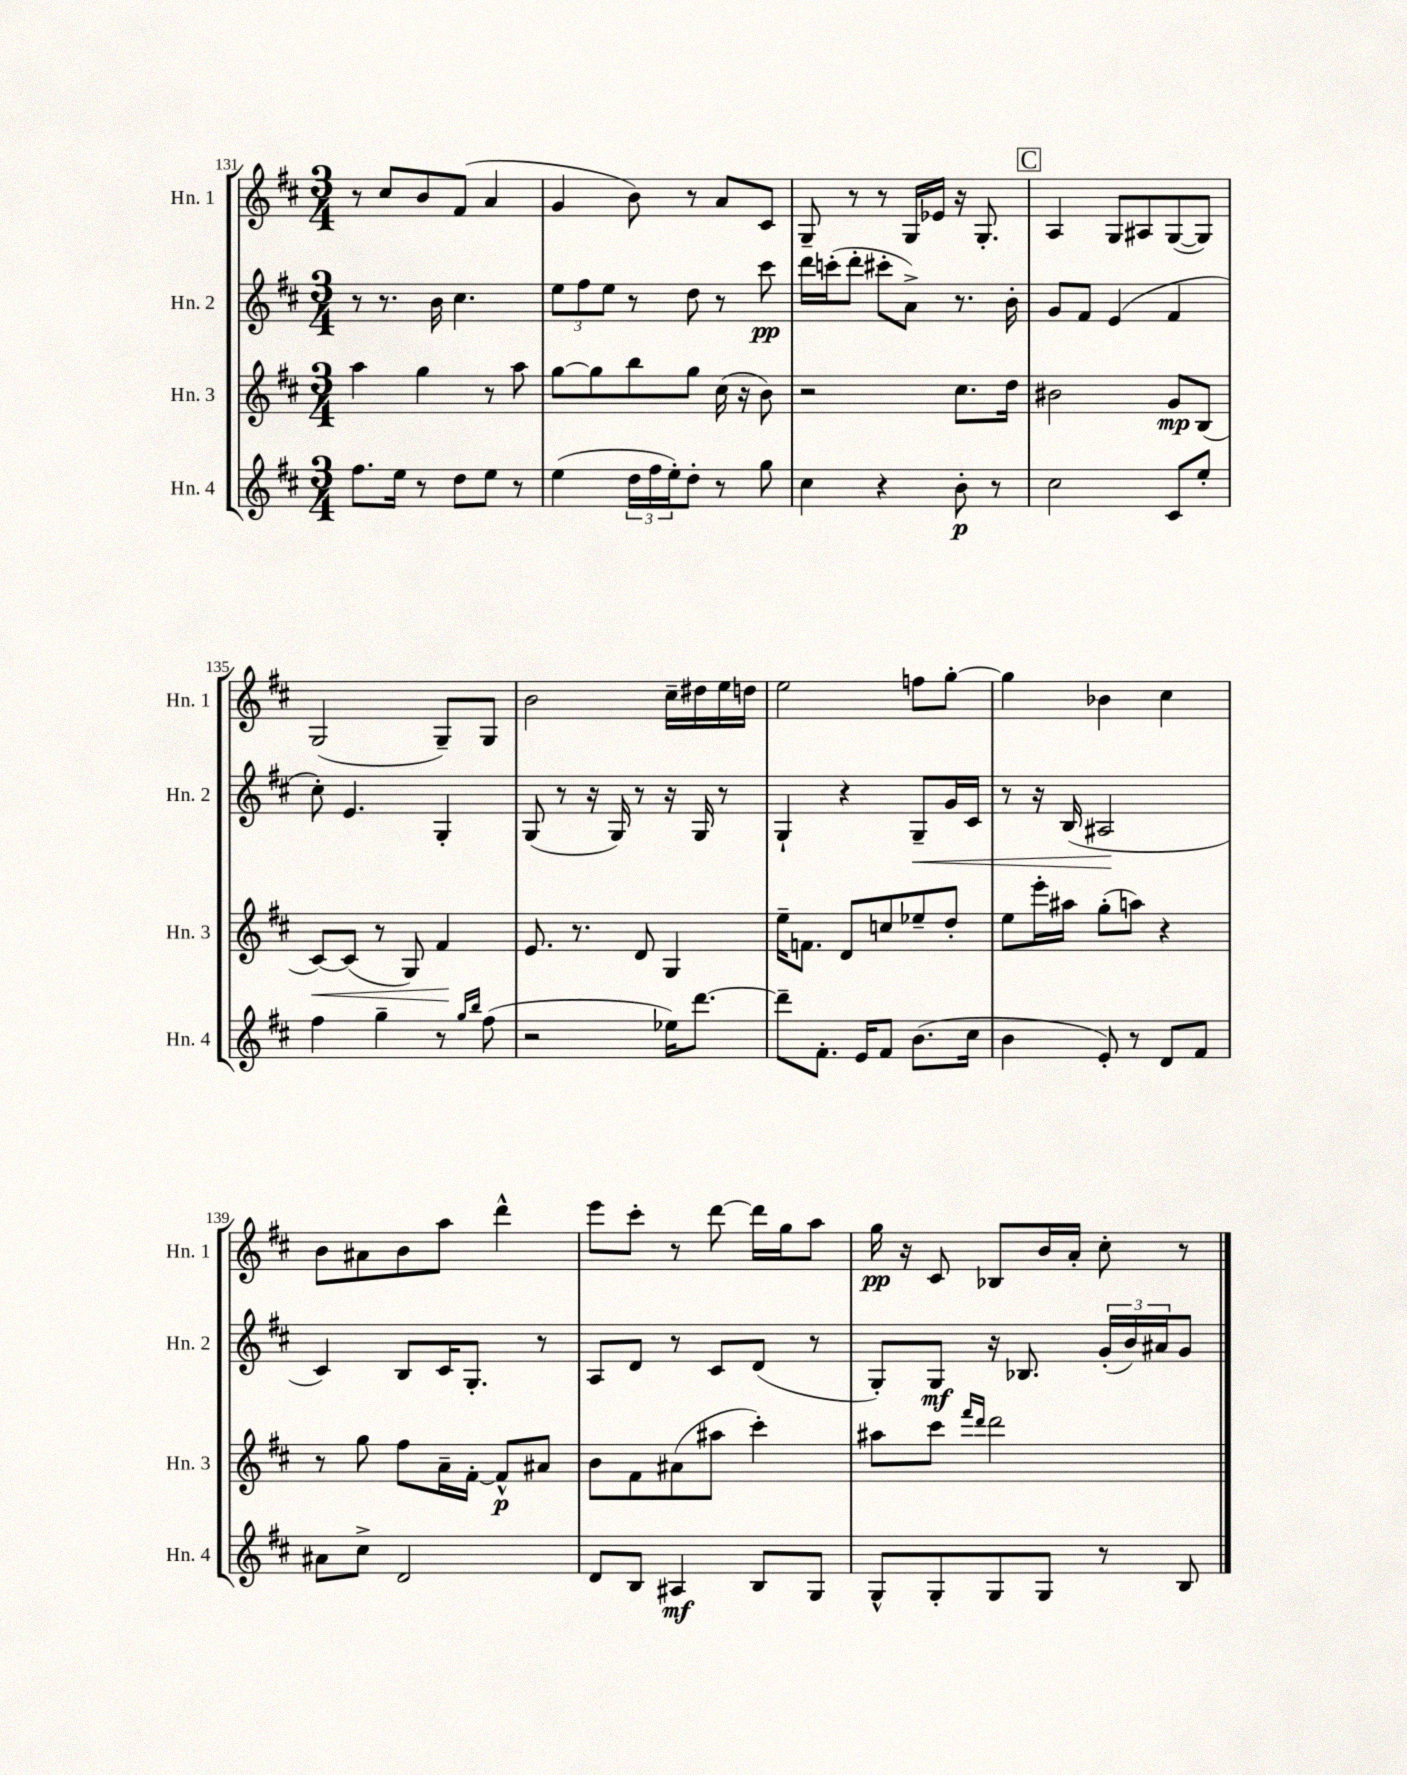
<<
\new StaffGroup <<
\new Staff = "s0" \with { instrumentName = "Hn. 1" shortInstrumentName = "Hn. 1" } {
    \clef treble \key d \major \numericTimeSignature \time 3/4
    r8 cis''8 b'8 fis'8( a'4 |
    g'4 b'8) r8 a'8 cis'8 |
    g8-- r8 r8 g16 ees'16 r16 g8.-. |
    \mark \markup { \box "C" } a4 g8 ais8 g8~( g8) |
    g2( g8--) g8 |
    b'2 cis''16-- dis''16 e''16 d''16 |
    e''2 f''8 g''8~-. |
    g''4 bes'4 cis''4 |
    b'8 ais'8 b'8 a''8 d'''4-^ |
    e'''8 cis'''8-. r8 d'''8~ d'''16 g''16 a''8 |
    g''16\pp r16 cis'8 bes8 b'16 a'16-. cis''8-. r8 \bar "|." |
}
\new Staff = "s1" \with { instrumentName = "Hn. 2" shortInstrumentName = "Hn. 2" } {
    \clef treble \key d \major \numericTimeSignature \time 3/4
    r8 r8. b'16 cis''4. |
    \tuplet 3/2 { e''8 fis''8 e''8 } r8 d''8 r8 cis'''8\pp |
    d'''16 c'''16-.( d'''8-. cis'''8-. a'8->) r8. b'16-. |
    \mark \markup { \box "C" } g'8 fis'8 e'4( fis'4 |
    cis''8-.) e'4. g4-. |
    g8( r8 r16 g16) r8 r16 g16 r8 |
    g4-! r4 g8--\< g'16 cis'16 |
    r8 r16 b16( ais2\! |
    cis'4) b8 cis'16 g8.-. r8 |
    a8 d'8 r8 cis'8 d'8( r8 |
    g8-.) g8\mf r16 bes8. \tuplet 3/2 { g'16-.( b'16) ais'16 } g'8 \bar "|." |
}
\new Staff = "s2" \with { instrumentName = "Hn. 3" shortInstrumentName = "Hn. 3" } {
    \clef treble \key d \major \numericTimeSignature \time 3/4
    a''4 g''4 r8 a''8 |
    g''8~ g''8 b''8 g''8 cis''16( r16 b'8) |
    r2 cis''8. d''16 |
    \mark \markup { \box "C" } bis'2 g'8\mp b8( |
    cis'8~\<) cis'8( r8 g8) fis'4\! |
    e'8. r8. d'8 g4 |
    e''16-- f'8. d'8 c''8 ees''8-- d''8-. |
    e''8 e'''16-. ais''16 g''8-.( a''8) r4 |
    r8 g''8 fis''8 a'16-- fis'16~-. fis'8-^\p ais'8 |
    b'8 fis'8 ais'8( ais''8 cis'''4-.) |
    ais''8 cis'''8 \grace { fis'''16 d'''16 } d'''2 \bar "|." |
}
\new Staff = "s3" \with { instrumentName = "Hn. 4" shortInstrumentName = "Hn. 4" } {
    \clef treble \key d \major \numericTimeSignature \time 3/4
    fis''8. e''16 r8 d''8 e''8 r8 |
    e''4( \tuplet 3/2 { d''16 fis''16 e''16-.) } d''8-. r8 g''8 |
    cis''4 r4 b'8-.\p r8 |
    \mark \markup { \box "C" } cis''2 cis'8 e''8-. |
    fis''4 g''4-- r8 \grace { g''16 b''16 } fis''8( |
    r2 ees''16) d'''8.~ |
    d'''8-- fis'8.-. e'16 fis'8 b'8.( cis''16 |
    b'4 e'8-.) r8 d'8 fis'8 |
    ais'8 cis''8-> d'2 |
    d'8 b8 ais4\mf b8 g8 |
    g8-^ g8-. g8 g8 r8 b8 \bar "|." |
}
>>
>>
\layout { \context { \Score currentBarNumber = #131 } }
